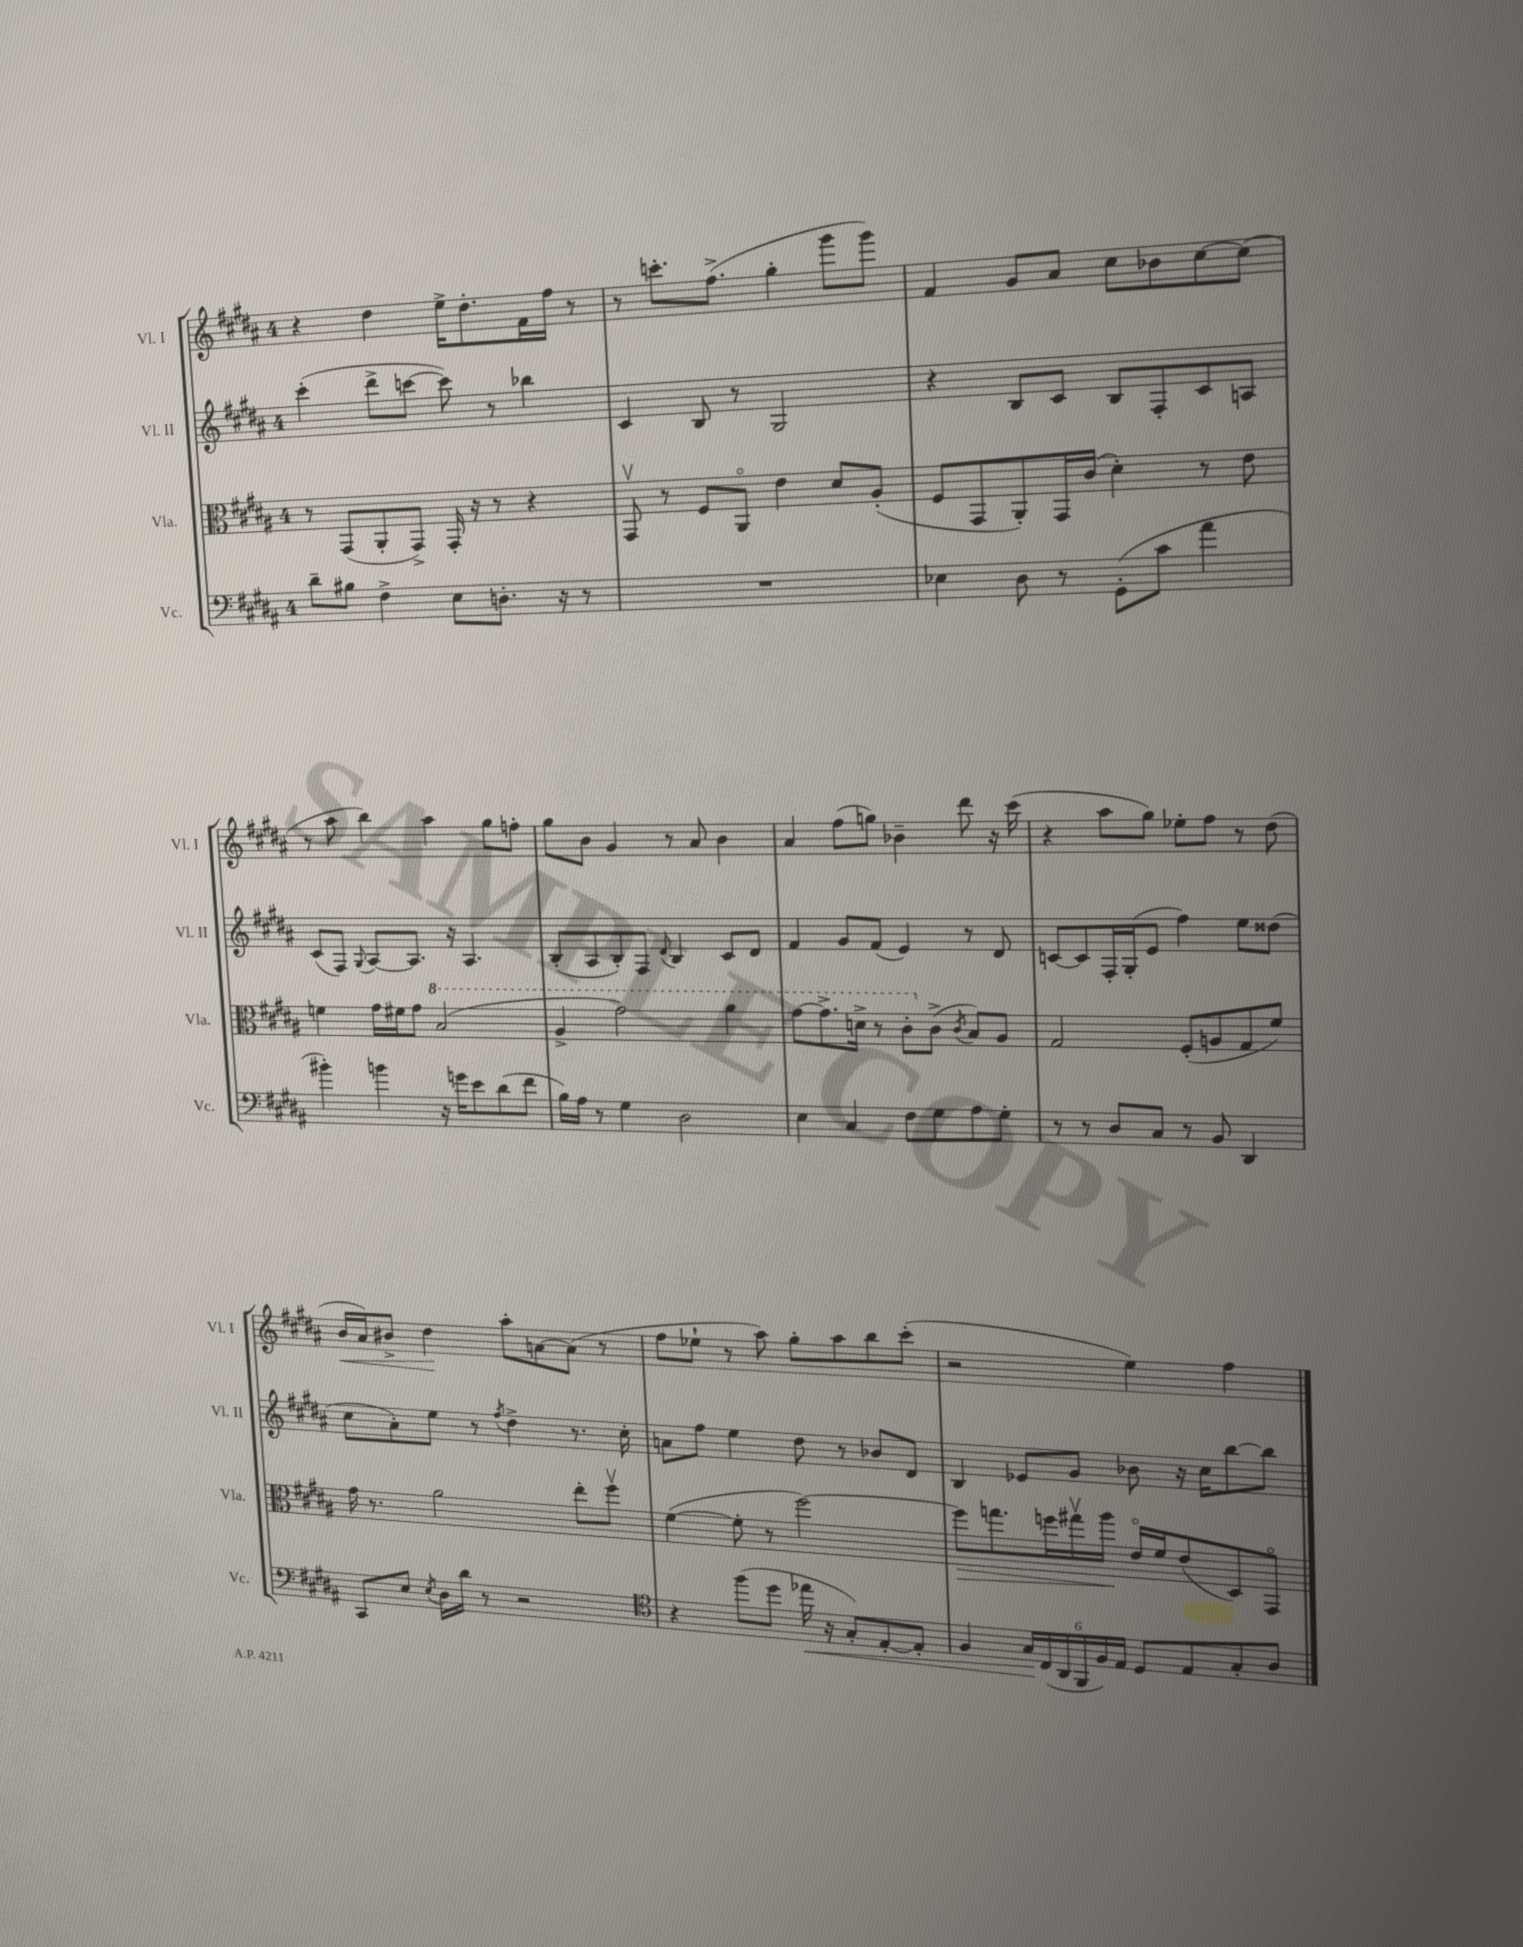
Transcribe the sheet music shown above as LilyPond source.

<<
\new StaffGroup <<
\new Staff = "s0" \with { instrumentName = "Vl. I" shortInstrumentName = "Vl. I" } {
    \clef treble \key b \major \once \override Staff.TimeSignature.style = #'single-digit \time 4/4
    \autoBeamOff r4 dis''4 e''16[-> dis''8.-. fis'16 fis''16] r8 |
    r8 c'''8.[-. fis''8.]->( gis''4-. gis'''8[ gis'''8]) |
    fis'4 gis'8[ ais'8] cis''8[ bes'8 cis''8~ cis''8]( |
    r8 ais''8 b''4) ais''4 gis''8[ f''8]-. |
    gis''8[ b'8] gis'4 r8 ais'8 b'4 |
    ais'4 fis''8[( g''8]) bes'4-- dis'''8 r16 cis'''16( |
    r4 ais''8[ gis''8]) ees''8[-. fis''8] r8 dis''8( |
    b'16[\< ais'16) bis'8]-> dis''4\! ais''8[-. a'8~ a'8]( r8 |
    fis''8[ ees''8]-! r8 ais''8) gis''8[-. ais''8 b''8 cis'''8]-.( |
    r2 e''4) fis''4 \bar "|." |
}
\new Staff = "s1" \with { instrumentName = "Vl. II" shortInstrumentName = "Vl. II" } {
    \clef treble \key b \major \once \override Staff.TimeSignature.style = #'single-digit \time 4/4
    \autoBeamOff cis'''4-.( dis'''8[-> c'''8]~ c'''8) r8 bes''4 |
    cis'4 b8 r8 gis2 |
    r4 b8[ cis'8] b8[ fis8-. cis'8 a8] |
    cis'8[( fis8]) \appoggiatura { gis8 } ais8[~ ais8.] r16 ais4. |
    b8[-.( ais8 b8-.) fis8] \appoggiatura { dis'8 } b4 cis'8[ dis'8] |
    fis'4 gis'8[ fis'8]( e'4) r8 dis'8 |
    c'8[~ c'8 fis16-. gis16-.( e'8] fis''4) e''8[ disis''8]( |
    cis''8[ ais'8-.) e''8] r8 \acciaccatura { fis''8 } dis''4-> r8. cis''16-. |
    a'8[ fis''8] e''4 dis''8 r8 bes'8[ dis'8] |
    b4 ees'8[ gis'8] bes'8 r16 cis''16[ b''8~ b''8] \bar "|." |
}
\new Staff = "s2" \with { instrumentName = "Vla." shortInstrumentName = "Vla." } {
    \clef alto \key b \major \once \override Staff.TimeSignature.style = #'single-digit \time 4/4
    \autoBeamOff r8 gis,8[( ais,8-. gis,8]->) gis,16-. r16 r8 r4 |
    gis,8\upbow r8 fis8[ ais,8]\flageolet e'4 dis'8[ ais8]-.( |
    fis8[ gis,8 ais,8-.) gis,16 cis'16]( dis'4-.) r8 e'8 |
    f'4 gis'16[ fis'16 gis'8] \ottava #1 b'2( |
    ais'4-> gis''2) ais''4 |
    gis''8[~ gis''8.-> d''16]-> r8 cis''8[-. \ottava #0 cis'8]->( \acciaccatura { cis'8 } b8[) ais8] |
    gis2 fis8[-.( a8 gis8 fis'8]) |
    gis'16 r8. ais'2 e''8[-. fis''8]\upbow |
    fis'4~( fis'8-. r8 fis''2~) |
    fis''8[\> g''8. f''16 gis''16\upbow ais''16]\! e'16[\flageolet fis'16 e'8( dis8) gis,8]\flageolet \bar "|." |
}
\new Staff = "s3" \with { instrumentName = "Vc." shortInstrumentName = "Vc." } {
    \clef bass \key b \major \once \override Staff.TimeSignature.style = #'single-digit \time 4/4
    \autoBeamOff dis'8[-- bis8] fis4-> e8[ d8.]-. r16 r8 |
    R1 |
    ees4 dis8 r8 gis,8[-.( cis'8] ais'4 |
    bis'4-.) b'4 r16 g'16[ e'8 dis'8( fis'8] |
    b16[) ais16] r8 gis4 dis2 |
    e4 cis4 fis8[ gis8 ais8 gis8]-. |
    r8 r8 dis8[ cis8] r8 b,8 dis,4 |
    cis,8[ e8] \acciaccatura { e8 } dis16[ dis'16] r8 r2 |
    \clef tenor r4 fis''8[( dis''8] ees''16\< r16 gis8[-.) e8~-. e8]-. |
    fis4 \tuplet 6/4 { gis16[\! cis16( ais,16 fis,16 fis16) e16] } dis8[ e8 gis8-. ais8] \bar "|." |
}
>>
>>
\layout { \context { \Score \remove "Bar_number_engraver" } }
